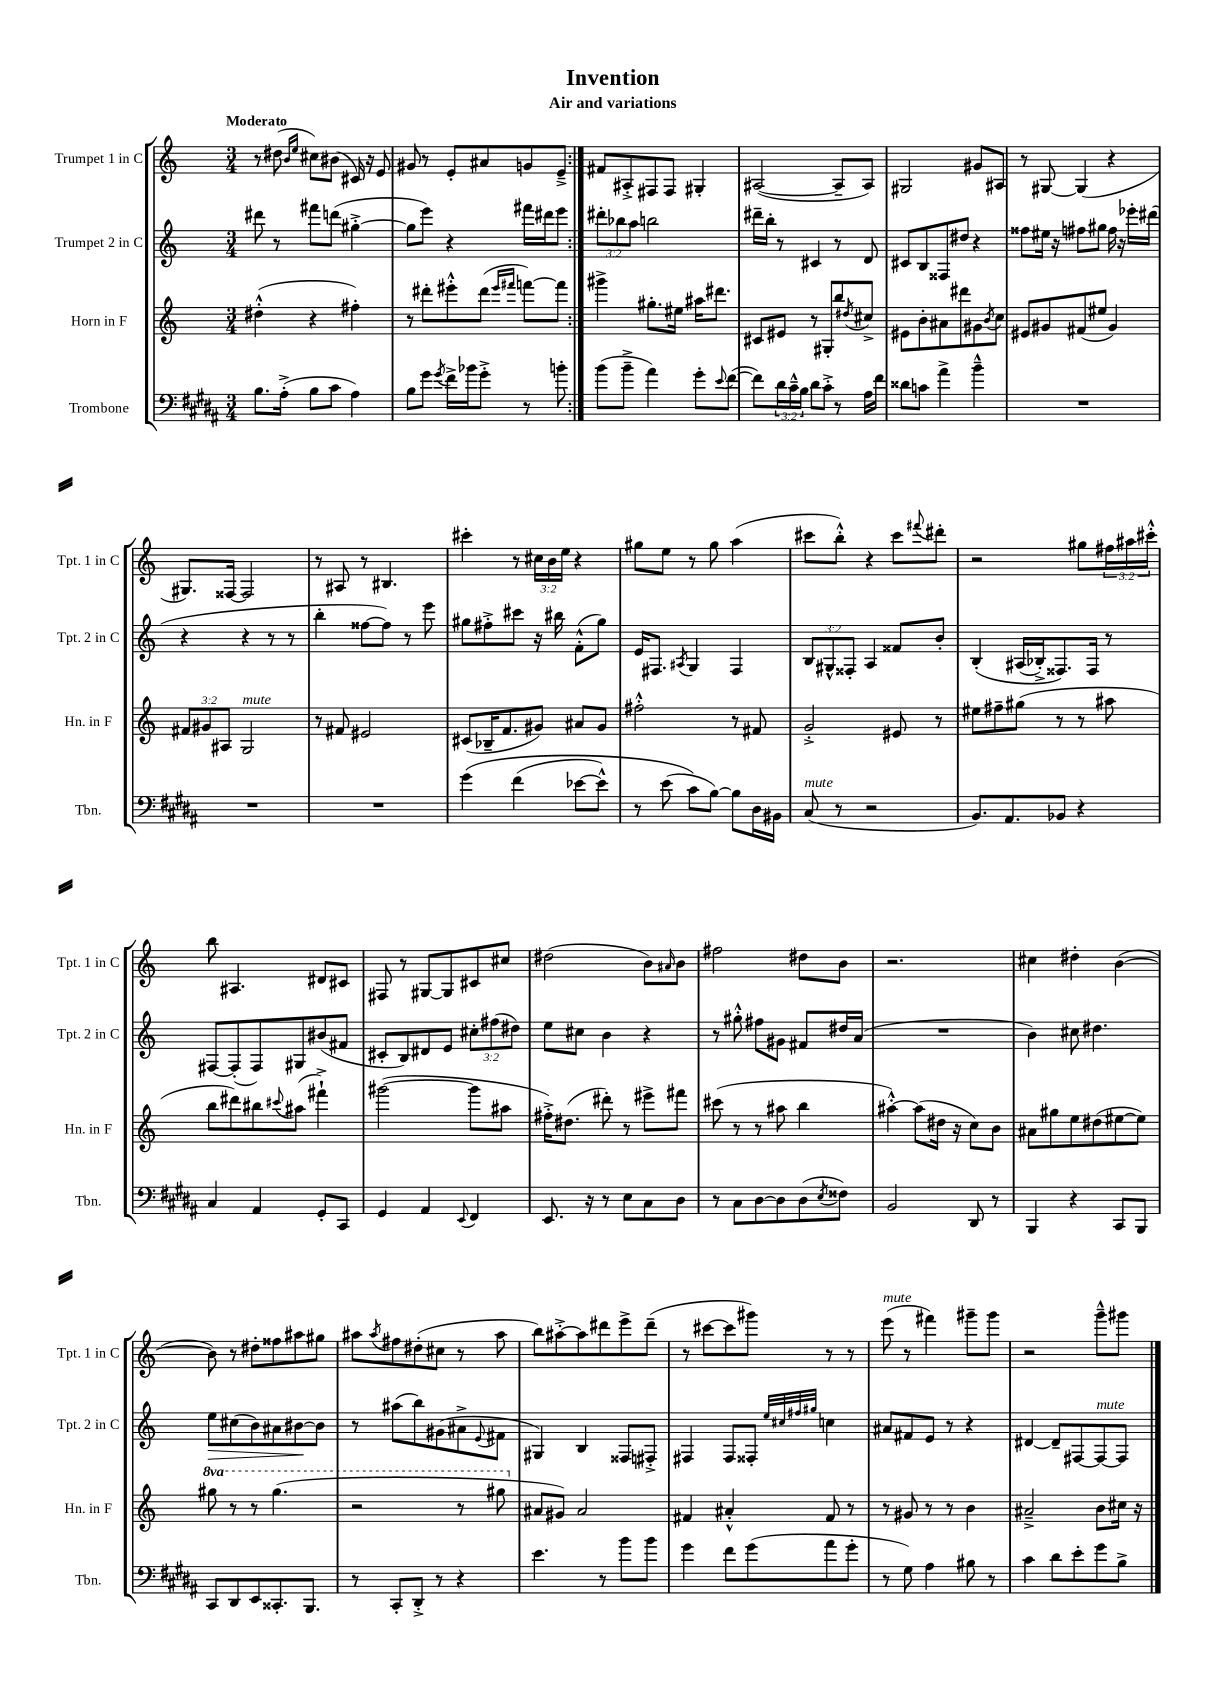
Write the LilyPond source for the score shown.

\header { title = "Invention" subtitle = "Air and variations" }
<<
\new StaffGroup <<
\new Staff = "s0" \with { instrumentName = "Trumpet 1 in C" shortInstrumentName = "Tpt. 1 in C" } {
    \clef treble \key c \major \numericTimeSignature \time 3/4 \override Staff.TupletNumber.text = #tuplet-number::calc-fraction-text \tempo "Moderato"
    \repeat volta 2 { r8 dis''8( \grace { b'16 e''16 } cis''8) bis'8( cis'16) r16 e'8 |
    gis'8 r8 e'8-. ais'8 g'8 e'8---> | }
    fis'8 ais8-.-> fis8 fis8 gis4-. |
    ais2~( ais8-- ais8) |
    gis2 gis'8 ais8 |
    r8 gis8~ gis4( r4 |
    gis8.) fisis16~ fisis2 |
    r8 ais8 r8 bis4. |
    cis'''4-. r8 \tuplet 3/2 { cis''16 b'16 e''16 } r4 |
    gis''8 e''8 r8 gis''8 a''4( |
    cis'''8 b''8-.-^) r4 cis'''8 \appoggiatura { fis'''8 } dis'''8-. |
    r2 gis''8 \tuplet 3/2 { fis''16 ais''16 cis'''16-.-^ } |
    b''8 ais4. dis'8 cis'8 |
    fis8 r8 gis8~ gis8 cis'8 cis''8 |
    dis''2( b'8) \grace { ais'16 } b'8 |
    fis''2 dis''8 b'8 |
    r2. |
    cis''4 dis''4-. b'4~( |
    b'8) r8 dis''8-. fisis''8 ais''8 gis''8 |
    ais''8 \acciaccatura { ais''8 } fis''8 dis''8-.( cis''8 r8 ais''8 |
    b''8) ais''8~-.-> ais''8 dis'''8 e'''8-> dis'''8--( |
    r8 cis'''8~ cis'''8 gis'''8) r8 r8 |
    e'''8^\markup { \italic "mute" }( r8 fis'''4) gis'''8-- gis'''8 |
    r2 g'''8---^ gis'''8 \bar "|." |
}
\new Staff = "s1" \with { instrumentName = "Trumpet 2 in C" shortInstrumentName = "Tpt. 2 in C" } {
    \clef treble \key c \major \numericTimeSignature \time 3/4 \override Staff.TupletNumber.text = #tuplet-number::calc-fraction-text
    \repeat volta 2 { dis'''8 r8 fis'''8 d'''8( gis''4~-.-> |
    gis''8 e'''8) r4 fis'''16 dis'''16 e'''8 | }
    \tuplet 3/2 { dis'''8-. bes''8 a''8 } b''2 |
    dis'''16-- b''16-. r8 cis'4 r8 d'8 |
    cis'8 b8 fisis8 dis''8 r4 |
    fisis''8 eis''16 r16 fis''8 gis''8 fis''16 r16 ees'''16-. dis'''16( |
    r4 r4 r8 r8 |
    b''4-. fisis''8~ fisis''8) r8 e'''8 |
    gis''8 fis''8-.-> cis'''8 r16 bis''16 f'8-.-^( gis''8) |
    e'16 fis8. \acciaccatura { ais8 } g4 fis4 |
    \tuplet 3/2 { b8 gis8-^ fisis8-. } a4 fisis'8 b'8-. |
    b4-.\( ais16( bes16-.->) fisis8.\) fisis16 r8 |
    fis8~ fis8-.( fis8) gis8 bis'8( fis'8 |
    cis'8-. b8) dis'8 e'8 \tuplet 3/2 { cis''8-. fis''8( dis''8) } |
    e''8 cis''8 b'4 r4 |
    r8 gis''8-.-^ fis''8 gis'8 fis'8 dis''16 a'16( |
    R2. |
    b'4) cis''8 dis''4. |
    e''8\> cis''8( b'8) ais'8 bis'8~\! bis'8 |
    r8 ais''8( b''8) gis'8( ais'8-> \appoggiatura { e'8 } fis'8 |
    gis4) b4 fisis8 fis8-.-> |
    fis4 fis8 fisis8-. \grace { e''32 cis''32 fis''32 gis''32 } c''4 |
    ais'8 fis'8 e'8 r8 r4 |
    dis'4~ dis'8-- fis8~ fis8~^\markup { \italic "mute" } fis8 \bar "|." |
}
\new Staff = "s2" \with { instrumentName = "Horn in F" shortInstrumentName = "Hn. in F" } {
    \clef treble \key c \major \numericTimeSignature \time 3/4 \override Staff.TupletNumber.text = #tuplet-number::calc-fraction-text \set Staff.ottavationMarkups = #ottavation-simple-ordinals
    \repeat volta 2 { dis''4-.-^( r4 fis''4-.) |
    r8 dis'''8-. eis'''8-.-^ dis'''8( \grace { eis'''16 fis'''16 } f'''8~) f'''8 | }
    gis'''4-> gis''8.-. eis''16 ais''16 dis'''8. |
    cis'8 eis'8 r8 gis8-. b''8 \acciaccatura { dis''8 } cis''8-> |
    eis'8 b'8-. ais'8 dis'''8 gis'8 \acciaccatura { b'8 } c''8 |
    eis'8 gis'8 fis'8( eis''8 gis'4) |
    \tuplet 3/2 { fis'8 gis'8 ais8 } g2^\markup { \italic "mute" } |
    r8 fis'8 eis'2 |
    cis'8( bes16-- f'8. gis'8) ais'8 gis'8 |
    fis''2-.-^ r8 fis'8 |
    g'2-.-> eis'8 r8 |
    eis''8 fis''8-- gis''8( r8 r8 ais''8 |
    b''8 dis'''8) bis''8 \appoggiatura { cis'''8 } ais''8( fis'''4-!->) |
    gis'''2~( gis'''8 ais''8 |
    fis''16-.->) dis''8.( dis'''8-.) r8 eis'''8-> fis'''8 |
    cis'''8( r8 r8 ais''8 b''4 |
    ais''4~-.-^) ais''8( dis''16 r16 c''8) b'8 |
    ais'8 gis''8 e''8 dis''8( eis''8~ eis''8) |
    \ottava #1 gis'''8 r8 r8 gis'''4.( |
    r2 r8 gis'''8 \ottava #0 |
    ais'8 gis'8) ais'2 |
    fis'4 ais'4-.-^ fis'8 r8 |
    r8 gis'8 r8 r8 b'4 |
    ais'2---> b'8 cis''16 r16 \bar "|." |
}
\new Staff = "s3" \with { instrumentName = "Trombone" shortInstrumentName = "Tbn." } {
    \clef bass \key b \major \numericTimeSignature \time 3/4 \override Staff.TupletNumber.text = #tuplet-number::calc-fraction-text
    \repeat volta 2 { b8. ais16-.->( b8 cis'8 ais4) |
    b8 gis'8 \acciaccatura { gis'8 } fis'16-> bes'16 gis'8-.-> r8 b'8-. | }
    b'8( b'8---> ais'4) gis'8-. \appoggiatura { e'8 } fis'8~( |
    fis'8) \tuplet 3/2 { dis'16 cis'16---^ b16 } dis'8 cis'8-.-> r8 ais16 fis'16 |
    disis'8 c'8 ais'4-> b'4---^ |
    R2. |
    R2. |
    R2. |
    gis'4\( fis'4( ees'8~ ees'8-^) |
    r8 e'8( cis'8\) b8~) b8 dis16 bis,16 |
    cis8^\markup { \italic "mute" }( r8 r2 |
    b,8.) ais,8. bes,8 r4 |
    cis4 ais,4 gis,8-. cis,8 |
    gis,4 ais,4 \appoggiatura { e,8 } fis,4 |
    e,8. r16 r8 e8 cis8 dis8 |
    r8 cis8 dis8~ dis8 dis8( \acciaccatura { e8 } fisis8) |
    b,2 dis,8 r8 |
    b,,4 r4 cis,8 b,,8 |
    cis,8 dis,8 e,8 cisis,8.-. b,,8. |
    r8 cis,8-. dis,8-.-> r8 r4 |
    e'4. r8 b'8 b'8 |
    gis'4 fis'8 gis'8( ais'8 gis'8-. |
    r8 gis8) ais4 bis8 r8 |
    cis'4 dis'8 e'8-. gis'8 b8-> \bar "|." |
}
>>
>>
\layout { \context { \Score \remove "Bar_number_engraver" } }
